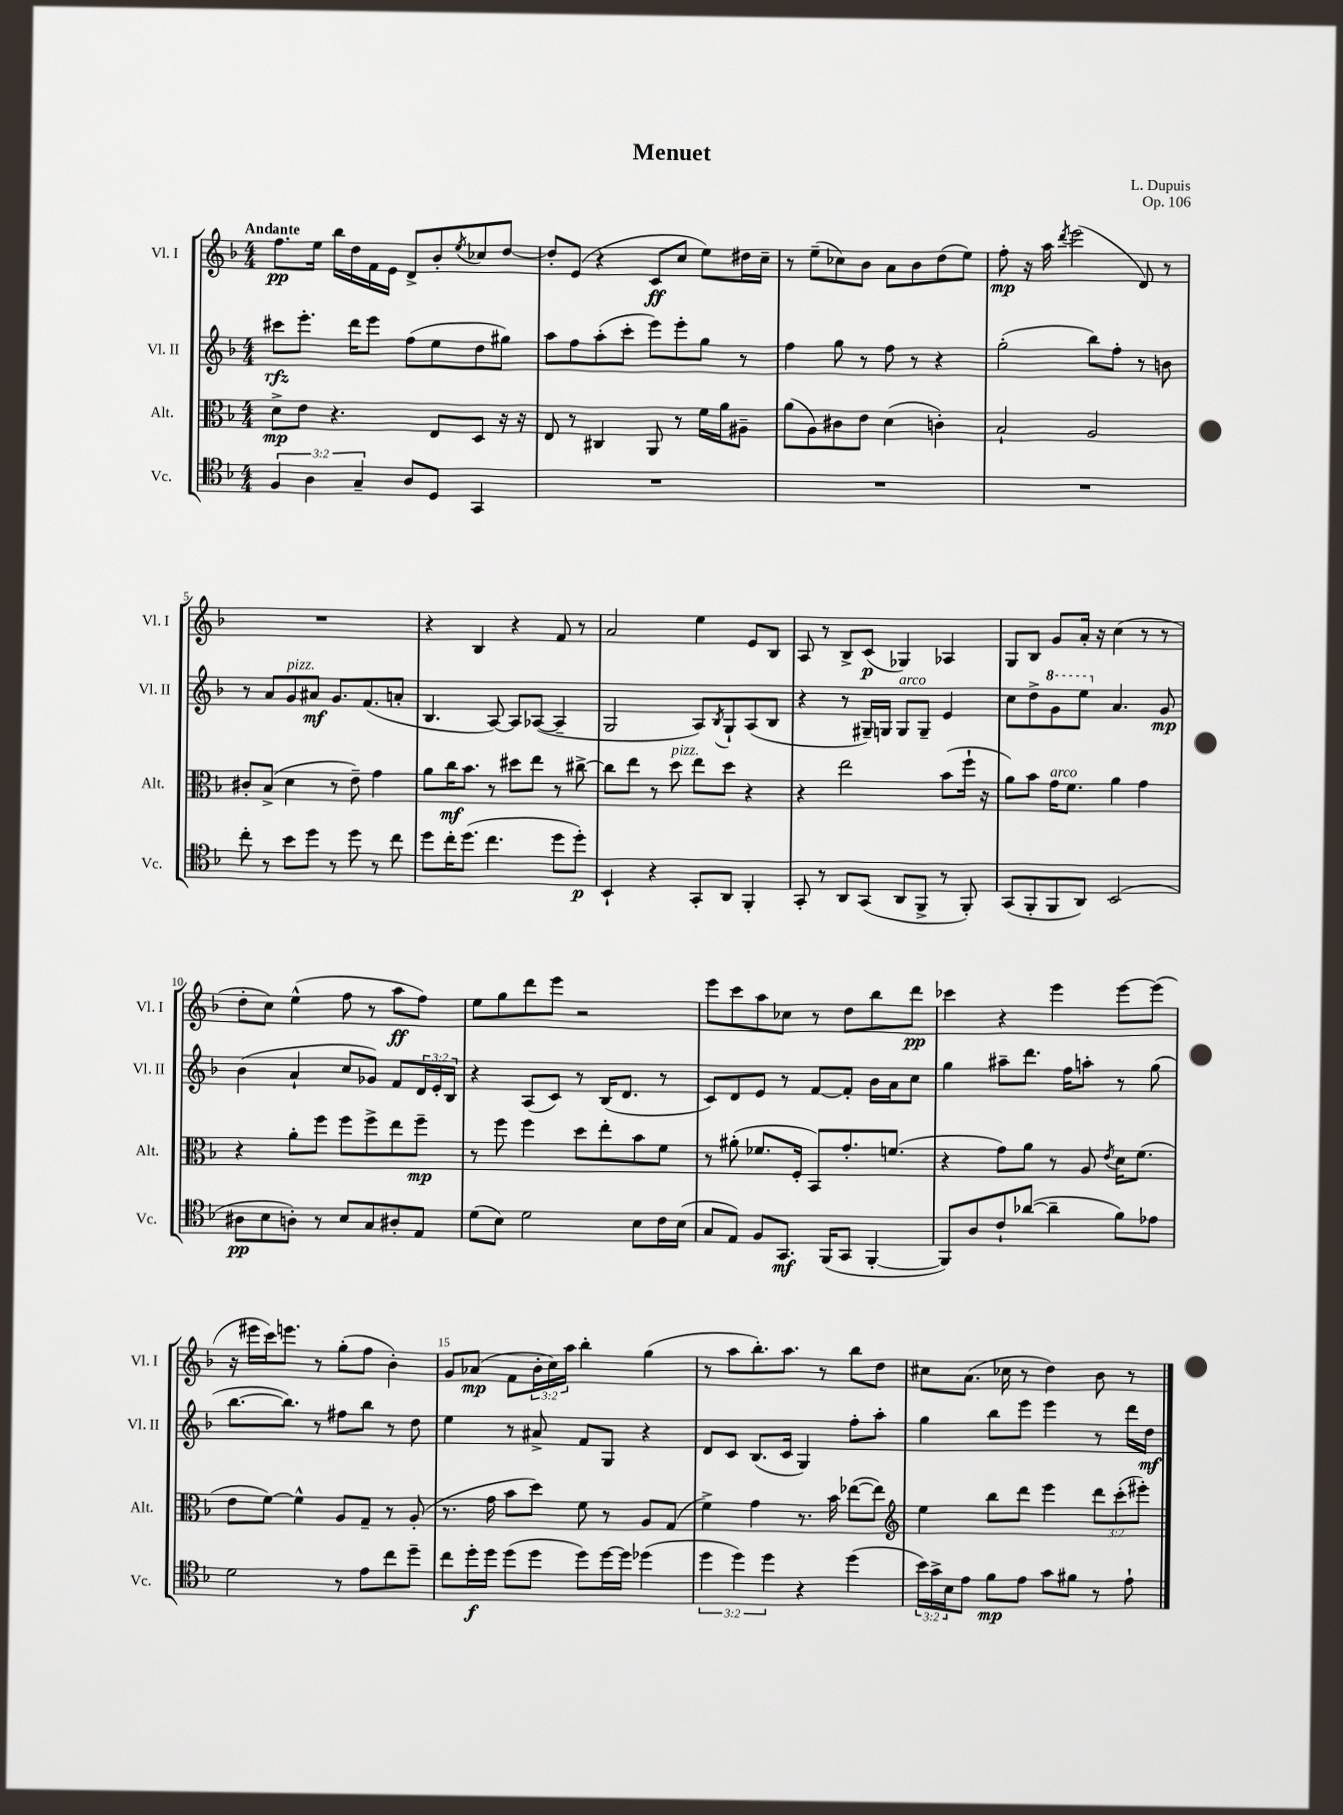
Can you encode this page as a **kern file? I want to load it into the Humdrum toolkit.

**kern	**kern	**kern	**kern
*staff4	*staff3	*staff2	*staff1
*clefC4	*clefC3	*clefG2	*clefG2
*k[b-]	*k[b-]	*k[b-]	*k[b-]
*M4/4	*M4/4	*M4/4	*M4/4
6F	8d^	8ccc#	8.ff
.	8e	8.eee'	.
6A	.	.	.
.	.	.	16ee
.	4.r	.	16bb-
.	.	16ddd	16dd
6G~	.	.	.
.	.	8eee	16f
.	.	.	16e
8A	.	(8ff	8d^
8D	8E	8ee	8b-'
.	.	.	8qee
4GG	8D	8dd	8cc-
.	16r	8gg#)	[8dd
.	16r	.	.
=	=	=	=
1r	8E	8aa	8dd']
.	8r	8ff	(8e
.	4C#	(8aa'	4r
.	.	8ccc'	.
.	8AA	8eee)	8c
.	8r	8eee'	8cc
.	16f	8gg	8ee)
.	16a	.	.
.	8A#~	8r	16dd#
.	.	.	16cc~
=	=	=	=
1r	(8a	4ff	8r
.	8A)	.	(8ee~
.	8c#	8gg	8cc-)
.	8e	8r	8b-
.	(4d	8ff	8a
.	.	8r	8b-
.	4c')	4r	(8dd
.	.	.	8ee)
=	=	=	=
1r	2B-`	(2gg'	8ff'
.	.	.	16r
.	.	.	16aa
.	.	.	8qddd
.	.	.	(2eee
.	2A	8bb-)	.
.	.	8ff'	.
.	.	8r	8d)
.	.	8b	8r
=	=	=	=
8cc'	8c#'	8r	1r
8r	(8B-^	8a	.
8b-	4d	8g	.
8dd	.	8a#	.
8r	8r	8.g	.
8dd	8e~)	.	.
.	.	(8.f	.
8r	4g	.	.
8cc	.	8a'	.
=	=	=	=
8dd	8a	4.B-	4r
16cc'	16cc	.	.
(8.dd	8.b-	.	.
.	.	.	4B-
4.cc	8r	[8A)	.
.	8dd#	8A]	4r
.	8ee	([8A-	.
8dd	8r	4A-~]	8f
8dd')	[8cc#^	.	8r
=	=	=	=
4BB-`	8cc#]	2G	2a
.	8ee	.	.
4r	8r	.	.
.	8dd	.	.
8GG'	8ee	8A)	4ee
.	.	8qB-	.
8AA	8dd	8G`	.
4FF'	4r	(8A	8e
.	.	8B-	8B-
=	=	=	=
8GG'	4r	4r	8A
8r	.	.	8r
8AA	2ee	8r	8B-^
(8GG	.	16G#~)	(8c
.	.	16G	.
8AA	.	8G	4G-)
8FF^	.	8G~	.
8r	(8b-	4e	4A-
8FF')	16ff`	.	.
.	16r	.	.
=	=	=	=
(8GG	8a)	8cc	8G
8FF'	8b-	8dd^	8B-
8FF	16g	8gg	8g
.	8.f	.	.
8AA)	.	8eee	16a'
.	.	.	16r
(2BB-	4a	4.a	(4cc
.	4g	.	8r
.	.	8g	8r
=	=	=	=
8A#	4r	(4b-	8dd'
8B-	.	.	8cc)
8A')	8a'	4a`	(4ee^^
8r	8ff	.	.
8B-	8ff	8cc	8ff
8G	8ff^	8g-)	8r
8A#'	8ee	8f	8aa
8E	8ff~	24d	8ff)
.	.	24e'	.
.	.	24B-	.
=	=	=	=
(8d	8r	4r	8ee
8B-)	8ff	.	8gg
2d	4ff	(8A	8ddd
.	.	8c)	8eee
.	8dd	8r	2r
.	8ee'	(16B-	.
.	.	8.d	.
8B-	8b-	.	.
16c	8f	8r	.
(16B-	.	.	.
=	=	=	=
8G	8r	8c)	8eee
8E)	(8a#'	8d	8ccc
8F	8.f-	8e	8aa
8.GG	.	8r	8cc-
.	16F'	.	.
.	8BB-)	[8f	8r
(16FF	.	.	.
8GG	8.g'	8f']	8dd
[4FF'	.	16b-	8bb-
.	(8.f	16a	.
.	.	8cc	8ddd
=	=	=	=
8FF])	4r	4gg	4ccc-
8A	.	.	.
8c`	8g)	8aa#~	4r
([8a-	8a	8.ddd	.
4a-~]	8r	.	4eee
.	.	16ff	.
.	8A	8aa'	.
.	8qe	.	.
8f)	16d	8r	[8eee
.	(8.f	.	.
8e-	.	(8gg	(8eee]
=	=	=	=
2d	8e	[8.bb-	16r
.	.	.	16eee#
.	[8f)	.	16ccc)
.	.	8.bb-])	8.eee
.	4f^^]	.	.
.	.	8r	8r
8r	8A	8ff#	(8gg'
8e	8G~	8bb-	8ff
8cc	8r	8r	4b-')
8dd~	(8A'	8dd	.
=	=	=	=
8cc	8.r	4ee	8g
16dd'	.	.	(8a-
16dd	16g	.	.
(8dd	8b-	8r	8f
8dd	8dd)	8a#^	24b-'
.	.	.	24cc)
.	.	.	24aa
8dd)	8f	8f	4bb-'
[16dd	8r	8G	.
16dd]	.	.	.
(4dd-	8A	4r	(4gg
.	(8G	.	.
=	=	=	=
6dd	4f^)	8d	8r
.	.	8c	8aa
6dd)	.	.	.
.	4g	(8.B-	8.bb-')
6dd	.	.	.
.	.	16c	8.aa
4r	8.r	4G)	.
.	.	.	8r
.	16b-	.	.
(4dd	([8ee-	8ff'	8bb-
.	8ee-])	8aa'	8dd
=	=	=	=
*	*clefG2	*	*
24b-)	4ee	4gg	8cc#
24g^	.	.	.
24B-	.	.	.
8e	.	.	(8.a
8f	8bb-	8bb-	.
.	.	.	16cc-
8e	8ddd	8eee	8r
8g	4eee	4eee	4dd)
8f#	.	.	.
8r	12ddd	8r	8b-
.	(12ccc'	.	.
8e`	.	16ddd	8r
.	12eee#')	.	.
.	.	16dd	.
==	==	==	==
*-	*-	*-	*-
